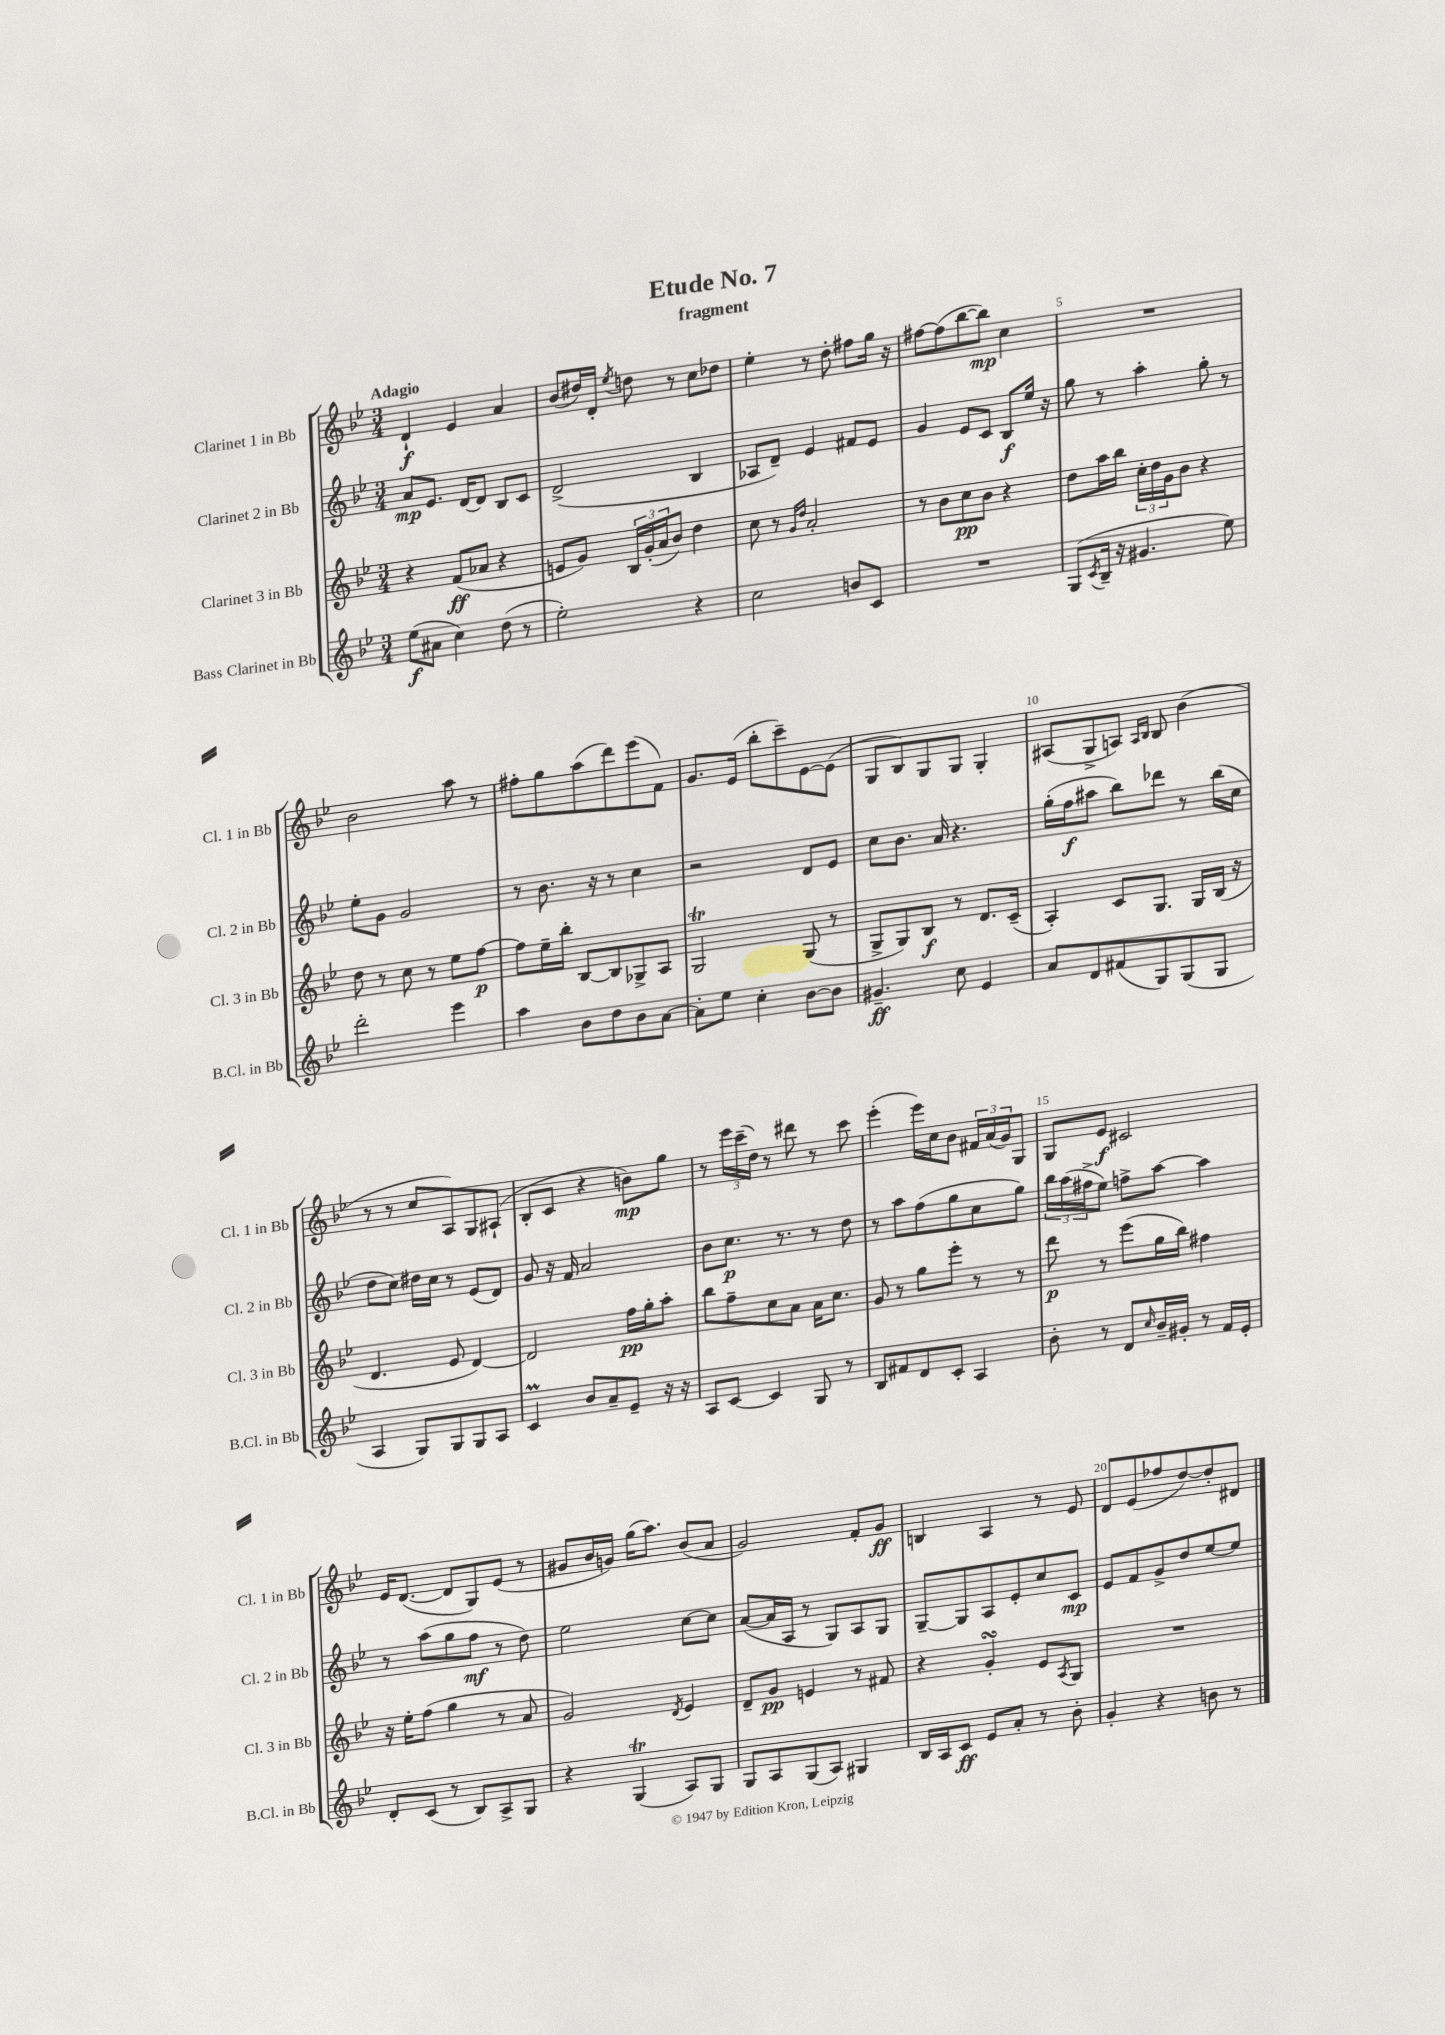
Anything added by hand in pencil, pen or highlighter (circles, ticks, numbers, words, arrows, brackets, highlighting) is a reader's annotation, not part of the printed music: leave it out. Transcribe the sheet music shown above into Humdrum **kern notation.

**kern	**dynam	**kern	**dynam	**kern	**dynam	**kern	**dynam
*part4	*part4	*part3	*part3	*part2	*part2	*part1	*part1
*staff4	*staff4	*staff3	*staff3	*staff2	*staff2	*staff1	*staff1
*I"Bass Clarinet in Bb	*	*I"Clarinet 3 in Bb	*	*I"Clarinet 2 in Bb	*	*I"Clarinet 1 in Bb	*
*I'B.Cl. in Bb	*	*I'Cl. 3 in Bb	*	*I'Cl. 2 in Bb	*	*I'Cl. 1 in Bb	*
*clefG2	*	*clefG2	*	*clefG2	*	*clefG2	*
*k[b-e-]	*	*k[b-e-]	*	*k[b-e-]	*	*k[b-e-]	*
*M3/4	*	*M3/4	*	*M3/4	*	*M3/4	*
=1	=1	=1	=1	=1	=1	=1	=1
!	!	!	!	!	!	!LO:TX:a:B:t=Adagio	!
(8ee-\L	f	4r	.	8a/L	mp	4d`/	f
8a#X\J	.	.	.	8.e-/J	.	.	.
4cc\)	.	(8f/L	ff	.	.	4e-/	.
.	.	.	.	[16d/KL	.	.	.
.	.	8a-X/J	.	8d/J]	.	.	.
(8dd\	.	4r	.	8B-/L	.	4a/	.
8r	.	.	.	8c/J	.	.	.
=2	=2	=2	=2	=2	=2	=2	=2
2ee-'\)	.	8en/L	.	(2d^/	.	(8b-/L	.
.	.	8g/J)	.	.	.	16dd#X/L)	.
.	.	.	.	.	.	16d'/JJ	.
.	.	.	.	.	.	8qee-/	.
.	.	24B-/LL	.	.	.	8ddn\	.
.	.	(24g'/	.	.	.	.	.
.	.	24a/J	.	.	.	.	.
.	.	8b-/J)	.	.	.	8r	.
4r	.	4dd\	.	4B-/	.	8cc\L	.
.	.	.	.	.	.	8dd-X\J	.
=3	=3	=3	=3	=3	=3	=3	=3
2cc\	.	8cc\	.	8A-X/L	.	4ee-'\	.
.	.	8r	.	8d~/J)	.	.	.
.	.	16qqg/LL	.	.	.	.	.
.	.	16qqdd/JJ	.	.	.	.	.
.	.	2a'/	.	4e-/	.	8r	.
.	.	.	.	.	.	8dd'\	.
8bn/L	.	.	.	8f#X/L	.	8ff#X\L	.
8c/J	.	.	.	8e-/J	.	16gg\Jk	.
.	.	.	.	.	.	16r	.
=4	=4	=4	=4	=4	=4	=4	=4
2.r	.	8r	.	4g/	.	[8ff#X\L	.
.	.	8b-\L	.	.	.	(8ff#\]	.
.	.	8cc\	pp	8e-/L	.	[8bb-\	.
.	.	8b-\J	.	8c/J	.	8bb-\J])	mp
.	.	4r	.	8B-/L	f	4cc\	.
.	.	.	.	16ee-/Jk	.	.	.
.	.	.	.	16r	.	.	.
=5	=5	=5	=5	=5	=5	=5	=5
(8G/L	.	8dd\L	.	8gg\	.	2.r	.
8qc/	.	.	.	.	.	.	.
16B-~/Jk	.	16aa\L	.	8r	.	.	.
16r	.	16bb-\JJ	.	.	.	.	.
4.g#X/	.	24cc'\LL	.	4aa'\	.	.	.
.	.	24dd\	.	.	.	.	.
.	.	24g\J	.	.	.	.	.
.	.	8b-\J	.	.	.	.	.
.	.	4r	.	8gg'\	.	.	.
8ee-\)	.	.	.	8r	.	.	.
!!LO:LB:g=z
=6	=6	=6	=6	=6	=6	=6	=6
2ddd'\	.	8dd\	.	8ee-'\L	.	2b-\	.
.	.	8r	.	8g\J	.	.	.
.	.	8cc\	.	2g/	.	.	.
.	.	8r	.	.	.	.	.
4eee-\	.	8ee-\L	.	.	.	8aa\	.
.	.	[8ff\J	p	.	.	8r	.
=7	=7	=7	=7	=7	=7	=7	=7
4aa\	.	8ff\L]	.	8r	.	8ff#X'\L	.
.	.	16ee-~\L	.	8.b-\	.	8gg\	.
.	.	16bb-'\JJ	.	.	.	.	.
8b-\L	.	[8B-/L	.	.	.	(8aa\	.
.	.	.	.	16r	.	.	.
8dd\	.	8B-/]	.	8r	.	8ddd\)	.
8b-\	.	8G-X^/	.	4cc\	.	(8eee-\	.
[8a\J	.	8A/J	.	.	.	8f\J)	.
=8	=8	=8	=8	=8	=8	=8	=8
8a'\L]	.	2GT/	.	2r	.	8.g/L	.
8ee-\J	.	.	.	.	.	.	.
.	.	.	.	.	.	(16e-/Jk	.
4cc'\	.	.	.	.	.	8bb-'\L	.
.	.	.	.	.	.	8ccc~\)	.
[8b-\L	.	(8G/	.	8d/L	.	[8e-\	.
8b-\J]	.	8r	.	8e-/J	.	(8e-\J]	.
=9	=9	=9	=9	=9	=9	=9	=9
4.g#X~/	ff	8G^/L	.	8cc\L	.	8G/L	.
.	.	8G/)	.	8.b-\J	.	8B-/)	.
.	.	8B-/J	f	.	.	8G/	.
.	.	.	.	16a/	.	.	.
8cc\	.	8r	.	4.r	.	8G/J	.
4e-/	.	8.d/L	.	.	.	4G'/	.
.	.	(16c~/Jk	.	.	.	.	.
=10	=10	=10	=10	=10	=10	=10	=10
8a/L	.	4A'/)	.	(16gg'\LL	.	(8A#X/L	.
.	.	.	.	16ff\J	f	.	.
8d/	.	.	.	8aa#X\J	.	8G^/	.
(8f#X/	.	8c/L	.	8bb-\L)	.	8An/J)	.
.	.	.	.	.	.	16qqA/LL	.
.	.	.	.	.	.	16qqB-/JJ	.
8G/)	.	8.G/J	.	8ddd-X\J	.	8B-/	.
(8G/	.	.	.	8r	.	(4b-\	.
.	.	16G/LL	.	.	.	.	.
8G/J	.	(16B-/JJ	.	(16bb-\LL	.	.	.
.	.	16r	.	16cc\JJ	.	.	.
!!LO:LB:g=z
=11	=11	=11	=11	=11	=11	=11	=11
4A/	.	4.d/	.	8dd\L	.	8r	.
.	.	.	.	8cc\J)	.	8r	.
8G/L)	.	.	.	16dd#X\LL	.	8cc/L	.
.	.	.	.	16cc\JJ	.	.	.
8G/	.	8e-/	.	8r	.	8A/)	.
8G/	.	[4d/)	.	(8e-/L	.	8G/	.
8A/J	.	.	.	8d/J)	.	(8A#X`/J	.
=12	=12	=12	=12	=12	=12	=12	=12
4cM/	.	2d/]	.	8g/	.	8B-'/L	.
.	.	.	.	16r	.	8c/J	.
.	.	.	.	16f/	.	.	.
8b-/L	.	.	.	2a/	.	4r	.
8a~/	.	.	.	.	.	.	.
8e-~/J	.	16ff\LL	pp	.	.	8bn\L)	mp
.	.	16gg'\J	.	.	.	.	.
16r	.	8aa'\J	.	.	.	8gg\J	.
16r	.	.	.	.	.	.	.
=13	=13	=13	=13	=13	=13	=13	=13
8A/L	.	8bb-\L	.	8b-\L	.	8r	.
[8c/J	.	8ff~\	.	8.cc\J	p	24eee-\LL	.
.	.	.	.	.	.	(24ccc~\	.
.	.	.	.	.	.	24dd\JJ)	.
4c/]	.	8cc\	.	.	.	8r	.
.	.	.	.	8.r	.	.	.
.	.	8a\J	.	.	.	8ddd#X\	.
8G/	.	16a\KL	.	8r	.	8r	.
.	.	8.cc\J	.	.	.	.	.
8r	.	.	.	8dd\	.	8ccc\	.
=14	=14	=14	=14	=14	=14	=14	=14
8B-/L	.	8g/	.	8r	.	(4eee-'\	.
8f#X/	.	8r	.	8aa\L	.	.	.
8d/	.	8gg\L	.	(8ff\	.	16eee-\LL)	.
.	.	.	.	.	.	16cc\J	.
8c'/J	.	8eee-'\J	.	8gg\	.	8b-\J	.
4A/	.	8r	.	8cc\	.	24f#X/LL	.
.	.	.	.	.	.	(24a/	.
.	.	.	.	.	.	24g/J)	.
.	.	8r	.	8gg\J)	.	8G/J	.
=15	=15	=15	=15	=15	=15	=15	=15
8b-'\	.	8ddd\	p	24bb-\LL	.	8G/L	.
.	.	.	.	(24aa\	.	.	.
.	.	.	.	24ff#X^\J	.	.	.
8r	.	8r	.	8ee-\J)	.	8e-/J	f
8d/L	.	(8eee-\L	.	8ffn^\L	.	2c#X/	.
16qqcc/	.	.	.	.	.	.	.
16b-~/L	.	16gg\L	.	[8aa\J	.	.	.
16g#X'/JJ	.	16bb-\JJ)	.	.	.	.	.
8r	.	4ff#X\	.	4aa\]	.	.	.
16f/LL	.	.	.	.	.	.	.
16e-'/JJ	.	.	.	.	.	.	.
!!LO:LB:g=z
=16	=16	=16	=16	=16	=16	=16	=16
8d'/L	.	16r	.	8r	.	16e-/KL	.
.	.	16ee-'\KL	.	.	.	([8.d/J	.
(8c/J	.	(8ff\J	.	(8aa\L	.	.	.
8r	.	4gg\	.	8gg\	.	8d/L]	.
8B-/L)	.	.	.	8ff\J	mf	8G/)	.
8A^/	.	8r	.	8r	.	(8e-/J	.
8G/J	.	8a/	.	8dd\)	.	8r	.
=17	=17	=17	=17	=17	=17	=17	=17
4r	.	2g/)	.	2ee-\	.	8g#X/L	.
.	.	.	.	.	.	16b-/L	.
.	.	.	.	.	.	16gn/JJ)	.
(4GT/	.	.	.	.	.	(16gg\KL	.
.	.	.	.	.	.	8.aa\J)	.
.	.	8qd/	.	.	.	.	.
8A/L)	.	4e-/	.	[8cc\L	.	(8b-/L	.
8G/J	.	.	.	8cc\J]	.	8a/J	.
=18	=18	=18	=18	=18	=18	=18	=18
8G/L	.	8d~/L	.	([8a/L	.	2g/)	.
8A/	.	8g/J	pp	16a/L]	.	.	.
.	.	.	.	16A/JJ	.	.	.
(8G/	.	4en/	.	8r	.	.	.
8A/J)	.	.	.	8G/L)	.	.	.
4G#X/	.	8r	.	8A/	.	8f'/L	.
.	.	8f#X/	.	8G/J	.	8g/J	ff
=19	=19	=19	=19	=19	=19	=19	=19
16B-/LL	.	4r	.	[8G~/L	.	4Bn/	.
16A/J	.	.	.	.	.	.	.
8c/J	ff	.	.	8G/]	.	.	.
8e-/L	.	4gsSSS'/	.	8A/	.	4A/	.
8a'/J	.	.	.	8e-'/	.	.	.
8r	.	8e-/L	.	8cc/	.	8r	.
.	.	8qA/	.	.	.	.	.
8b-'\	.	8G/J	.	8c/J	mp	8e-/	.
=20	=20	=20	=20	=20	=20	=20	=20
4g'/	.	2.r	.	8e-/L	.	8d/L	.
.	.	.	.	8f/	.	(8e-/	.
4r	.	.	.	8g^/	.	8ff-X/	.
.	.	.	.	8dd/	.	[8dd/)	.
8bn\	.	.	.	[8ee-/	.	8dd'/]	.
8r	.	.	.	8ee-/J]	.	8d#X/J	.
==	==	==	==	==	==	==	==
*-	*-	*-	*-	*-	*-	*-	*-
